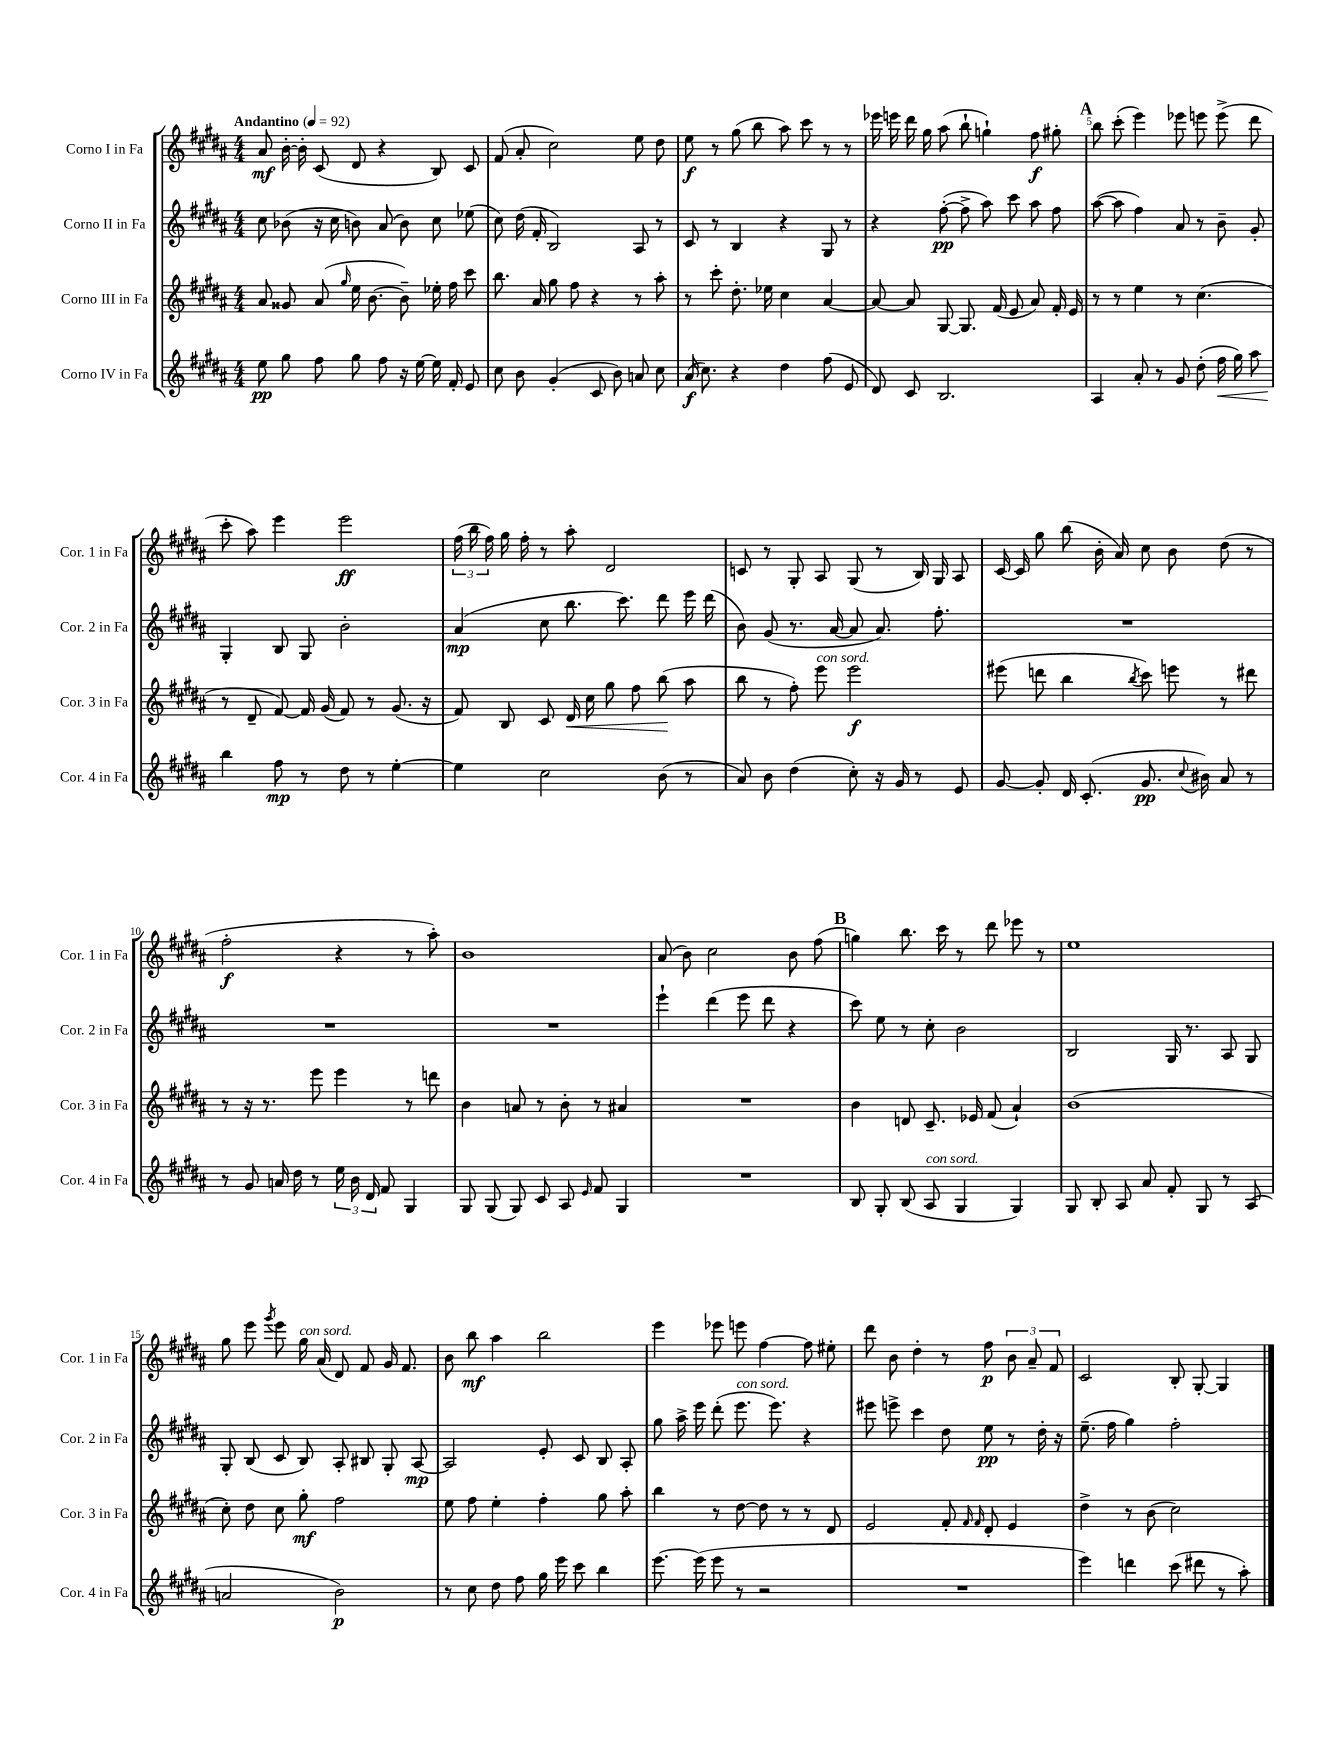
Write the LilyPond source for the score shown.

<<
\new StaffGroup <<
\new Staff = "s0" \with { instrumentName = "Corno I in Fa" shortInstrumentName = "Cor. 1 in Fa" } {
    \clef treble \key b \major \numericTimeSignature \time 4/4 \tempo "Andantino" 4 = 92
    \autoBeamOff ais'8\mf b'16~-. b'16-. cis'8( dis'8 r4 b8) cis'8 |
    fis'8( ais'8-. cis''2) e''8 dis''8 |
    e''8\f r8 gis''8( b''8 ais''8) cis'''8 r8 r8 |
    ees'''16 e'''16 dis'''16 gis''16 ais''8( b''8-! g''4-!) fis''8\f gis''8-. |
    \mark \markup { \bold "A" } b''8 cis'''8-.( e'''4) ees'''8 e'''8 e'''8->( dis'''8 |
    cis'''8-. ais''8) e'''4 e'''2\ff |
    \tuplet 3/2 { fis''16( b''16 fis''16) } gis''16 fis''16-. r8 ais''8-. dis'2 |
    c'8 r8 gis8-. ais8 gis8( r8 b16) gis16 ais8 |
    cis'16~ cis'16 gis''8 b''8( b'16-. ais'16) cis''8 b'8 dis''8( r8 |
    fis''2-.\f r4 r8 ais''8-.) |
    b'1 |
    ais'8( b'8) cis''2 b'8 fis''8( |
    \mark \markup { \bold "B" } g''4) b''8. cis'''16 r8 dis'''8 ees'''8 r8 |
    e''1 |
    gis''8 e'''8 \acciaccatura { gis'''8 } e'''8 gis''16^\markup { \italic "con sord." } ais'16( dis'8) fis'8 gis'16 fis'8. |
    b'8 b''8\mf ais''4 b''2 |
    e'''4 ees'''8 e'''8 fis''4~ fis''8 eis''8-. |
    dis'''8 b'8 dis''4-. r8 fis''8\p \tuplet 3/2 { b'8 ais'8-- fis'8 } |
    cis'2 b8-. gis8~-. gis4 \bar "|." |
}
\new Staff = "s1" \with { instrumentName = "Corno II in Fa" shortInstrumentName = "Cor. 2 in Fa" } {
    \clef treble \key b \major \numericTimeSignature \time 4/4
    \autoBeamOff cis''8 bes'8( r16 cis''16 b'8) ais'8( b'8) cis''8 ees''8( |
    cis''8) dis''16( fis'16-. b2) ais8 r8 |
    cis'8 r8 b4 r4 gis8 r8 |
    r4 fis''8~-.\pp( fis''8-> ais''8) cis'''8 ais''8 fis''8 |
    \mark \markup { \bold "A" } ais''8~( ais''8 fis''4) ais'8 r8 b'8-- gis'8-. |
    gis4-. b8 gis8 b'2-. |
    ais'4\mp( cis''8 b''8. cis'''8.) dis'''8 e'''16 dis'''16( |
    b'8) gis'8( r8. ais'16~ ais'8 ais'8.) fis''8.-. |
    R1 |
    R1 |
    R1 |
    e'''4-! dis'''4( e'''8 dis'''8 r4 |
    \mark \markup { \bold "B" } cis'''8) e''8 r8 cis''8-. b'2 |
    b2 gis16 r8. ais8 gis8 |
    gis8-. b8( cis'8 b8) ais8-. bis8 gis8-. ais8~\mp |
    ais2 e'8-. cis'8 b8 ais8-. |
    gis''8 ais''16-> e'''16 dis'''8-.( e'''8.^\markup { \italic "con sord." } e'''8.) r4 |
    eis'''8 e'''8-> cis'''4 dis''8 e''8\pp r8 dis''16-. r16 |
    e''8.--( fis''16 gis''4) fis''2-. \bar "|." |
}
\new Staff = "s2" \with { instrumentName = "Corno III in Fa" shortInstrumentName = "Cor. 3 in Fa" } {
    \clef treble \key b \major \numericTimeSignature \time 4/4
    \autoBeamOff ais'8 gisis'8 ais'8( \grace { gis''16 } e''16 b'8.~ b'8--) ees''16-. fis''16 cis'''8 |
    b''8. ais'16 gis''8 fis''8 r4 r8 ais''8-. |
    r8 cis'''8-. dis''8.-. ees''16 cis''4 ais'4~ |
    ais'8~ ais'8 gis8~ gis8. fis'16( e'8 ais'8) fis'16-. e'16 |
    \mark \markup { \bold "A" } r8 r8 e''4 r8 cis''4.( |
    r8 dis'8-- fis'8~) fis'16 gis'16( fis'8) r8 gis'8.( r16 |
    fis'8) b8 cis'8 dis'16\< cis''16 gis''8 fis''8 b''8\!( ais''8 |
    b''8 r8 fis''8-.) e'''8^\markup { \italic "con sord." } e'''2\f |
    eis'''8( d'''8 b''4 \acciaccatura { b''8 } cis'''8) e'''8 r8 dis'''8 |
    r8 r16 r8. e'''8 e'''4 r8 d'''8 |
    b'4 a'8 r8 b'8-. r8 ais'4 |
    R1 |
    \mark \markup { \bold "B" } b'4 d'8 cis'8.-- ees'16 fis'8( ais'4-!) |
    b'1( |
    cis''8-.) dis''8 cis''8 gis''8-.\mf fis''2 |
    e''8 fis''8 e''4-. fis''4-. gis''8 ais''8-. |
    b''4 r8 dis''8~ dis''8 r8 r8 dis'8 |
    e'2 fis'8-. \grace { fis'16 fis'16 } dis'8-. e'4 |
    dis''4-> r8 b'8( cis''2) \bar "|." |
}
\new Staff = "s3" \with { instrumentName = "Corno IV in Fa" shortInstrumentName = "Cor. 4 in Fa" } {
    \clef treble \key b \major \numericTimeSignature \time 4/4
    \autoBeamOff e''8\pp gis''8 fis''8 gis''8 fis''8 r16 e''16~ e''16 fis'16-. e'8 |
    cis''8 b'8 gis'4-.( cis'8 b'8) a'8 cis''8 |
    ais'16\f( cis''8.) r4 dis''4 fis''8( e'8 |
    dis'8) cis'8 b2. |
    \mark \markup { \bold "A" } ais4 ais'8-. r8 gis'8 dis''8-.( fis''16\< gis''16) ais''8 |
    b''4\! fis''8\mp r8 dis''8 r8 e''4~-. |
    e''4 cis''2 b'8( r8 |
    ais'8) b'8 dis''4( cis''8-.) r16 gis'16 r8 e'8 |
    gis'8~ gis'8-. dis'16 cis'8.-.( gis'8.\pp \appoggiatura { cis''8 } bis'16) ais'8 r8 |
    r8 gis'8 a'16 dis''16 r8 \tuplet 3/2 { e''16 b'16 dis'16 } fis'8 gis4 |
    gis8 gis8( gis8) cis'8 ais8 \grace { e'16 } fis'8 gis4 |
    R1 |
    \mark \markup { \bold "B" } b8 gis8-. b8( ais8^\markup { \italic "con sord." } gis4 gis4) |
    gis8 b8-. ais8 ais'8 fis'8-. gis8 r8 ais8( |
    a'2 b'2\p) |
    r8 cis''8 dis''8 fis''8 gis''16 e'''16 cis'''8 b''4 |
    e'''8.~ e'''16( e'''8 r8 r2 |
    R1 |
    e'''4) d'''4 cis'''8( dis'''8 r8 ais''8-.) \bar "|." |
}
>>
>>
\layout { \context { \Score \override BarNumber.break-visibility = ##(#f #t #t) barNumberVisibility = #(every-nth-bar-number-visible 5) } }
